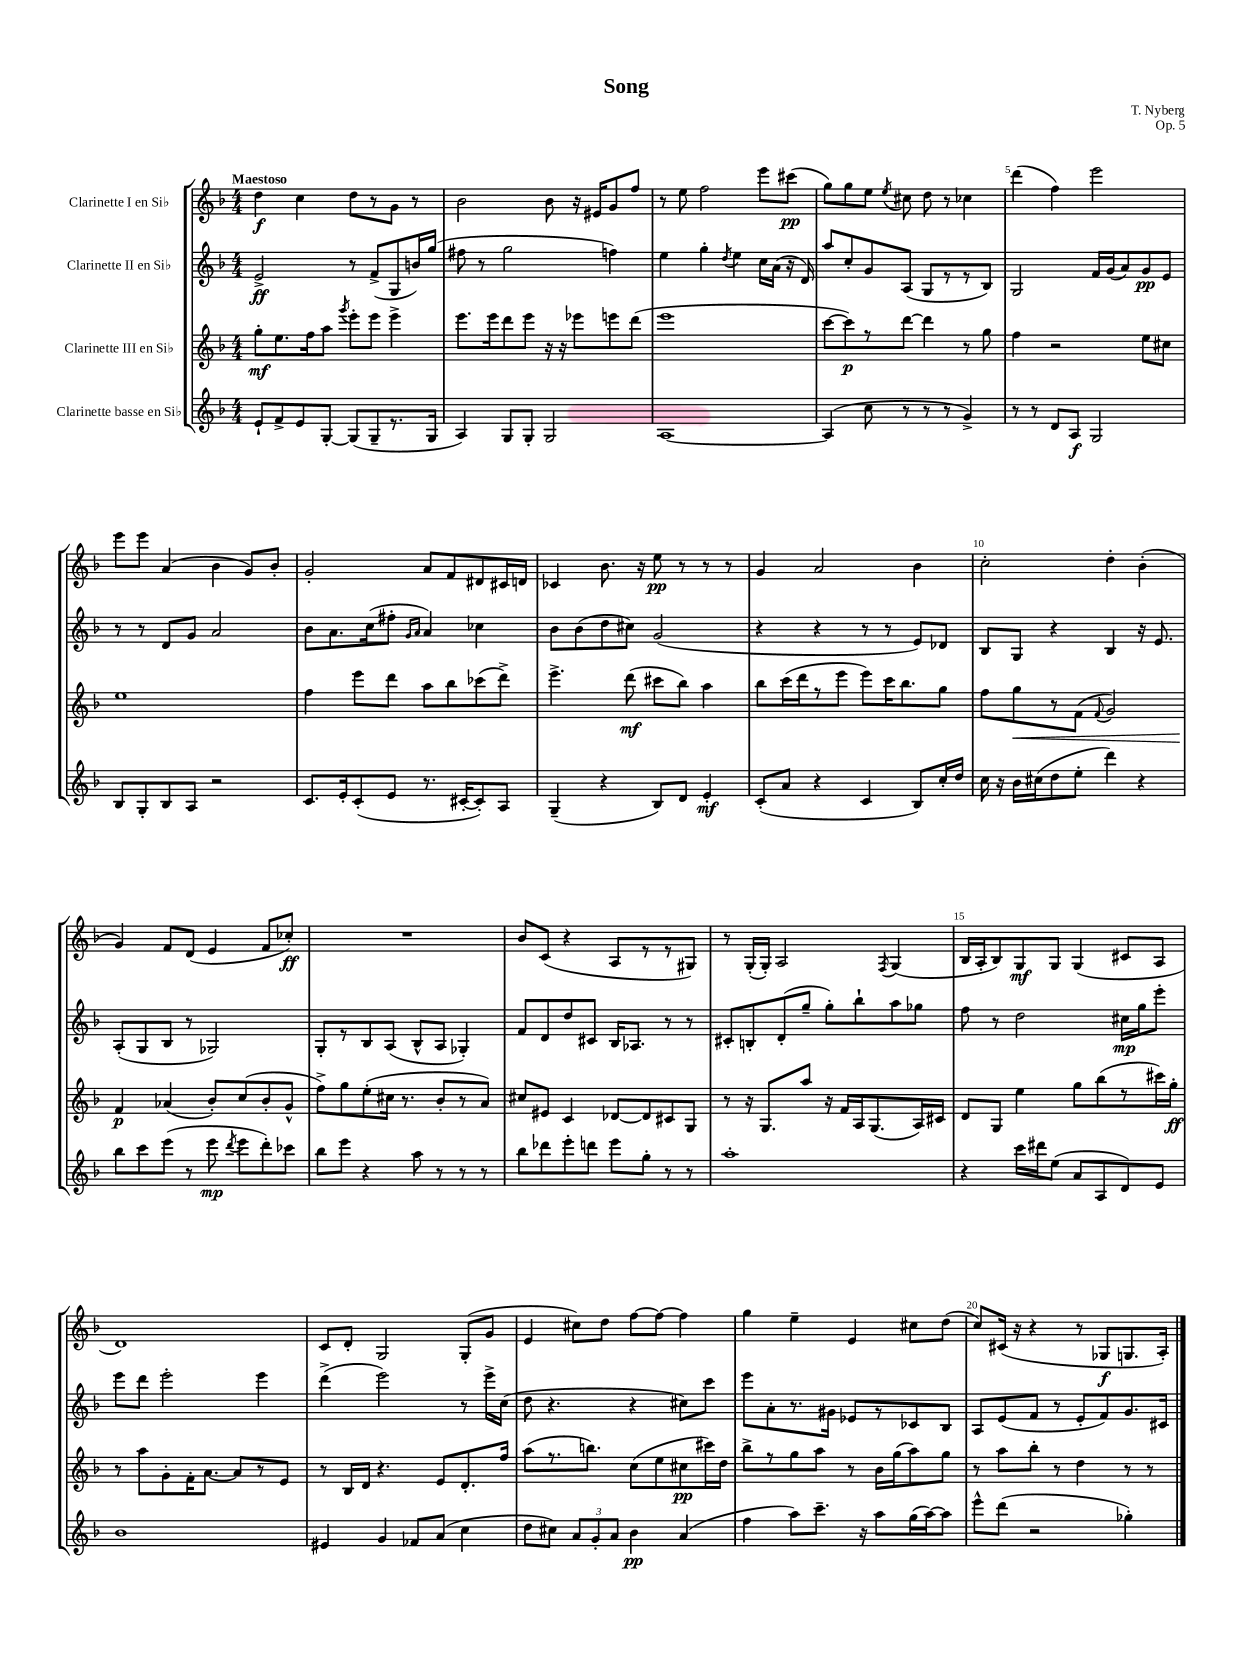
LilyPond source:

\header { title = "Song" composer = "T. Nyberg" opus = "Op. 5" }
<<
\new StaffGroup <<
\new Staff = "s0" \with { instrumentName = "Clarinette I en Sib" } {
    \clef treble \key f \major \numericTimeSignature \time 4/4 \tempo "Maestoso"
    \autoBeamOff d''4\f c''4 d''8[ r8 g'8] r8 |
    bes'2 bes'8 r16 eis'16[ g'8 f''8] |
    r8 e''8 f''2 e'''8[ cis'''8]\pp( |
    g''8[) g''8 e''8] \acciaccatura { e''8 } cis''8 d''8 r8 ces''4 |
    d'''4( f''4) e'''2 |
    e'''8[ e'''8] a'4( bes'4 g'8[) bes'8]-. |
    g'2-. a'8[ f'8 dis'8 cis'16 d'16] |
    ces'4 bes'8. r16 e''8\pp r8 r8 r8 |
    g'4 a'2 bes'4 |
    c''2-. d''4-. bes'4-.( |
    g'4) f'8[ d'8]( e'4 f'8[ ces''8]-.\ff) |
    R1 |
    bes'8[ c'8]( r4 a8[ r8 r8 gis8]) |
    r8 g16[-.( g16]-.) a2 \acciaccatura { f8 } g4( |
    bes16[ a16-. bes8) g8\mf g8] g4( cis'8[ a8] |
    d'1) |
    c'8[ d'8]-. g2 g8[-.( g'8] |
    e'4 cis''8[) d''8] f''8[~ f''8]~ f''4 |
    g''4 e''4-- e'4 cis''8[ d''8]( |
    c''8[) cis'16]( r16 r4 r8 ges8[\f g8. a16]-.) \bar "|." |
}
\new Staff = "s1" \with { instrumentName = "Clarinette II en Sib" } {
    \clef treble \key f \major \numericTimeSignature \time 4/4
    \autoBeamOff e'2->\ff r8 f'8[->( g8 b'16) g''16]( |
    fis''8 r8 g''2 f''4) |
    e''4 g''4-. \acciaccatura { d''8 } e''4 c''16[ a'16]( r16 d'16) |
    a''8[ c''8-. g'8 a8]( g8[ r8 r8 bes8]) |
    g2 f'16[ g'16( a'8) g'8\pp e'8] |
    r8 r8 d'8[ g'8] a'2 |
    bes'8[ a'8. c''16( fis''8]-. \grace { g'16[ a'16] } a'4) ces''4 |
    bes'8[ bes'8( d''8 cis''8]) g'2( |
    r4 r4 r8 r8 e'8[) des'8] |
    bes8[ g8] r4 bes4 r16 e'8. |
    a8[-.( g8 bes8] r8 ges2) |
    g8[-. r8 bes8 a8]( bes8[-^ a8] ges4-.) |
    f'8[ d'8 d''8 cis'8] bes16[ aes8.] r8 r8 |
    cis'8[-. b8-. d'8-.( g''8]-- g''8[-.) bes''8-! a''8 ges''8] |
    f''8 r8 d''2 cis''16[\mp g''16 e'''8]-. |
    e'''8[ d'''8] e'''2-. e'''4 |
    d'''4->( e'''2) r8 e'''16[-> c''16]( |
    d''8 r4. r4 cis''8[) c'''8] |
    e'''8[ a'8-. r8. gis'16] ees'8[ r8 ces'8 bes8] |
    a8[ e'8( f'8] r8 e'8[-. f'8) g'8. cis'16] \bar "|." |
}
\new Staff = "s2" \with { instrumentName = "Clarinette III en Sib" } {
    \clef treble \key f \major \numericTimeSignature \time 4/4
    \autoBeamOff g''8[-.\mf e''8. f''16 a''8] \acciaccatura { g'''8 } e'''8[-. e'''8] e'''4-> |
    e'''8.[ e'''16 d'''8 e'''8] r16 r16 ees'''8[ e'''8 d'''8]( |
    e'''1 |
    c'''8[~ c'''8\p) r8 d'''8]~ d'''4 r8 g''8 |
    f''4 r2 e''8[ cis''8] |
    e''1 |
    f''4 e'''8[ d'''8] a''8[ bes''8 ces'''8( d'''8]->) |
    e'''4.-> d'''8\mf( cis'''8[ bes''8]) a''4 |
    bes''8[ c'''16( d'''16 r8 e'''8] e'''8[) c'''16 bes''8. g''8] |
    f''8[ g''8\< r8 f'8]( \appoggiatura { f'8 } g'2) |
    f'4\p\! aes'4( bes'8[-.) c''8( bes'8-. g'8]-^ |
    f''8[->) g''8 e''8-.( cis''16] r8. bes'8[-. r8 a'8]) |
    cis''8[ eis'8] c'4 des'8[~ des'8 cis'8 g8] |
    r8 r16 g8.[ a''8] r16 f'16[ a16 g8.( a16) cis'16] |
    d'8[ g8] e''4 g''8[ bes''8( r8 cis'''16) g''16]-.\ff |
    r8 a''8[ g'8-. f'16-. a'8.]~ a'8[ r8 e'8] |
    r8 bes16[ d'16] r4. e'8[ d'8.-. f''16] |
    a''8[( r8. b''8.]) c''8[( e''8 cis''8\pp cis'''16) d''16] |
    bes''8[-> r8 g''8 a''8] r8 bes'16[ g''16( a''8) g''8] |
    r8 a''8[ bes''8]-. r8 d''4 r8 r8 \bar "|." |
}
\new Staff = "s3" \with { instrumentName = "Clarinette basse en Sib" } {
    \clef treble \key f \major \numericTimeSignature \time 4/4
    \autoBeamOff e'8[-! f'8-> e'8 g8]~-. g8[( g8-- r8. g16] |
    a4) g8[ g8]-. g2 |
    a1~ |
    a4( c''8 r8 r8 r8 g'4->) |
    r8 r8 d'8[ a8]\f g2 |
    bes8[ g8-. bes8 a8] r2 |
    c'8.[ e'16-. c'8-.( e'8] r8. cis'16[~-. cis'8-.) a8] |
    g4--( r4 bes8[) d'8] e'4-.\mf |
    c'8[-.( a'8] r4 c'4 bes8[) c''16-. d''16] |
    c''16 r16 bes'16[ cis''16( d''8 e''8]-. d'''4) r4 |
    bes''8[ c'''8 e'''8]( r8 e'''8\mp \acciaccatura { d'''8 } e'''8[ d'''8-.) ces'''8] |
    bes''8[ e'''8] r4 a''8 r8 r8 r8 |
    bes''8[ des'''8 e'''8-. d'''8] e'''8[ g''8]-. r8 r8 |
    a''1-. |
    r4 c'''16[ dis'''16 e''8]( a'8[ a8 d'8) e'8] |
    bes'1 |
    eis'4 g'4 fes'8[ a'8]( c''4 |
    d''8[ cis''8]) \tuplet 3/2 { a'8[ g'8-. a'8] } bes'4\pp a'4( |
    f''4 a''8[) c'''8.]-- r16 a''8[ g''16( a''16~) a''8] |
    e'''8[-^ d'''8]( r2 ges''4-.) \bar "|." |
}
>>
>>
\layout { \context { \Score \override BarNumber.break-visibility = ##(#f #t #t) barNumberVisibility = #(every-nth-bar-number-visible 5) } }
